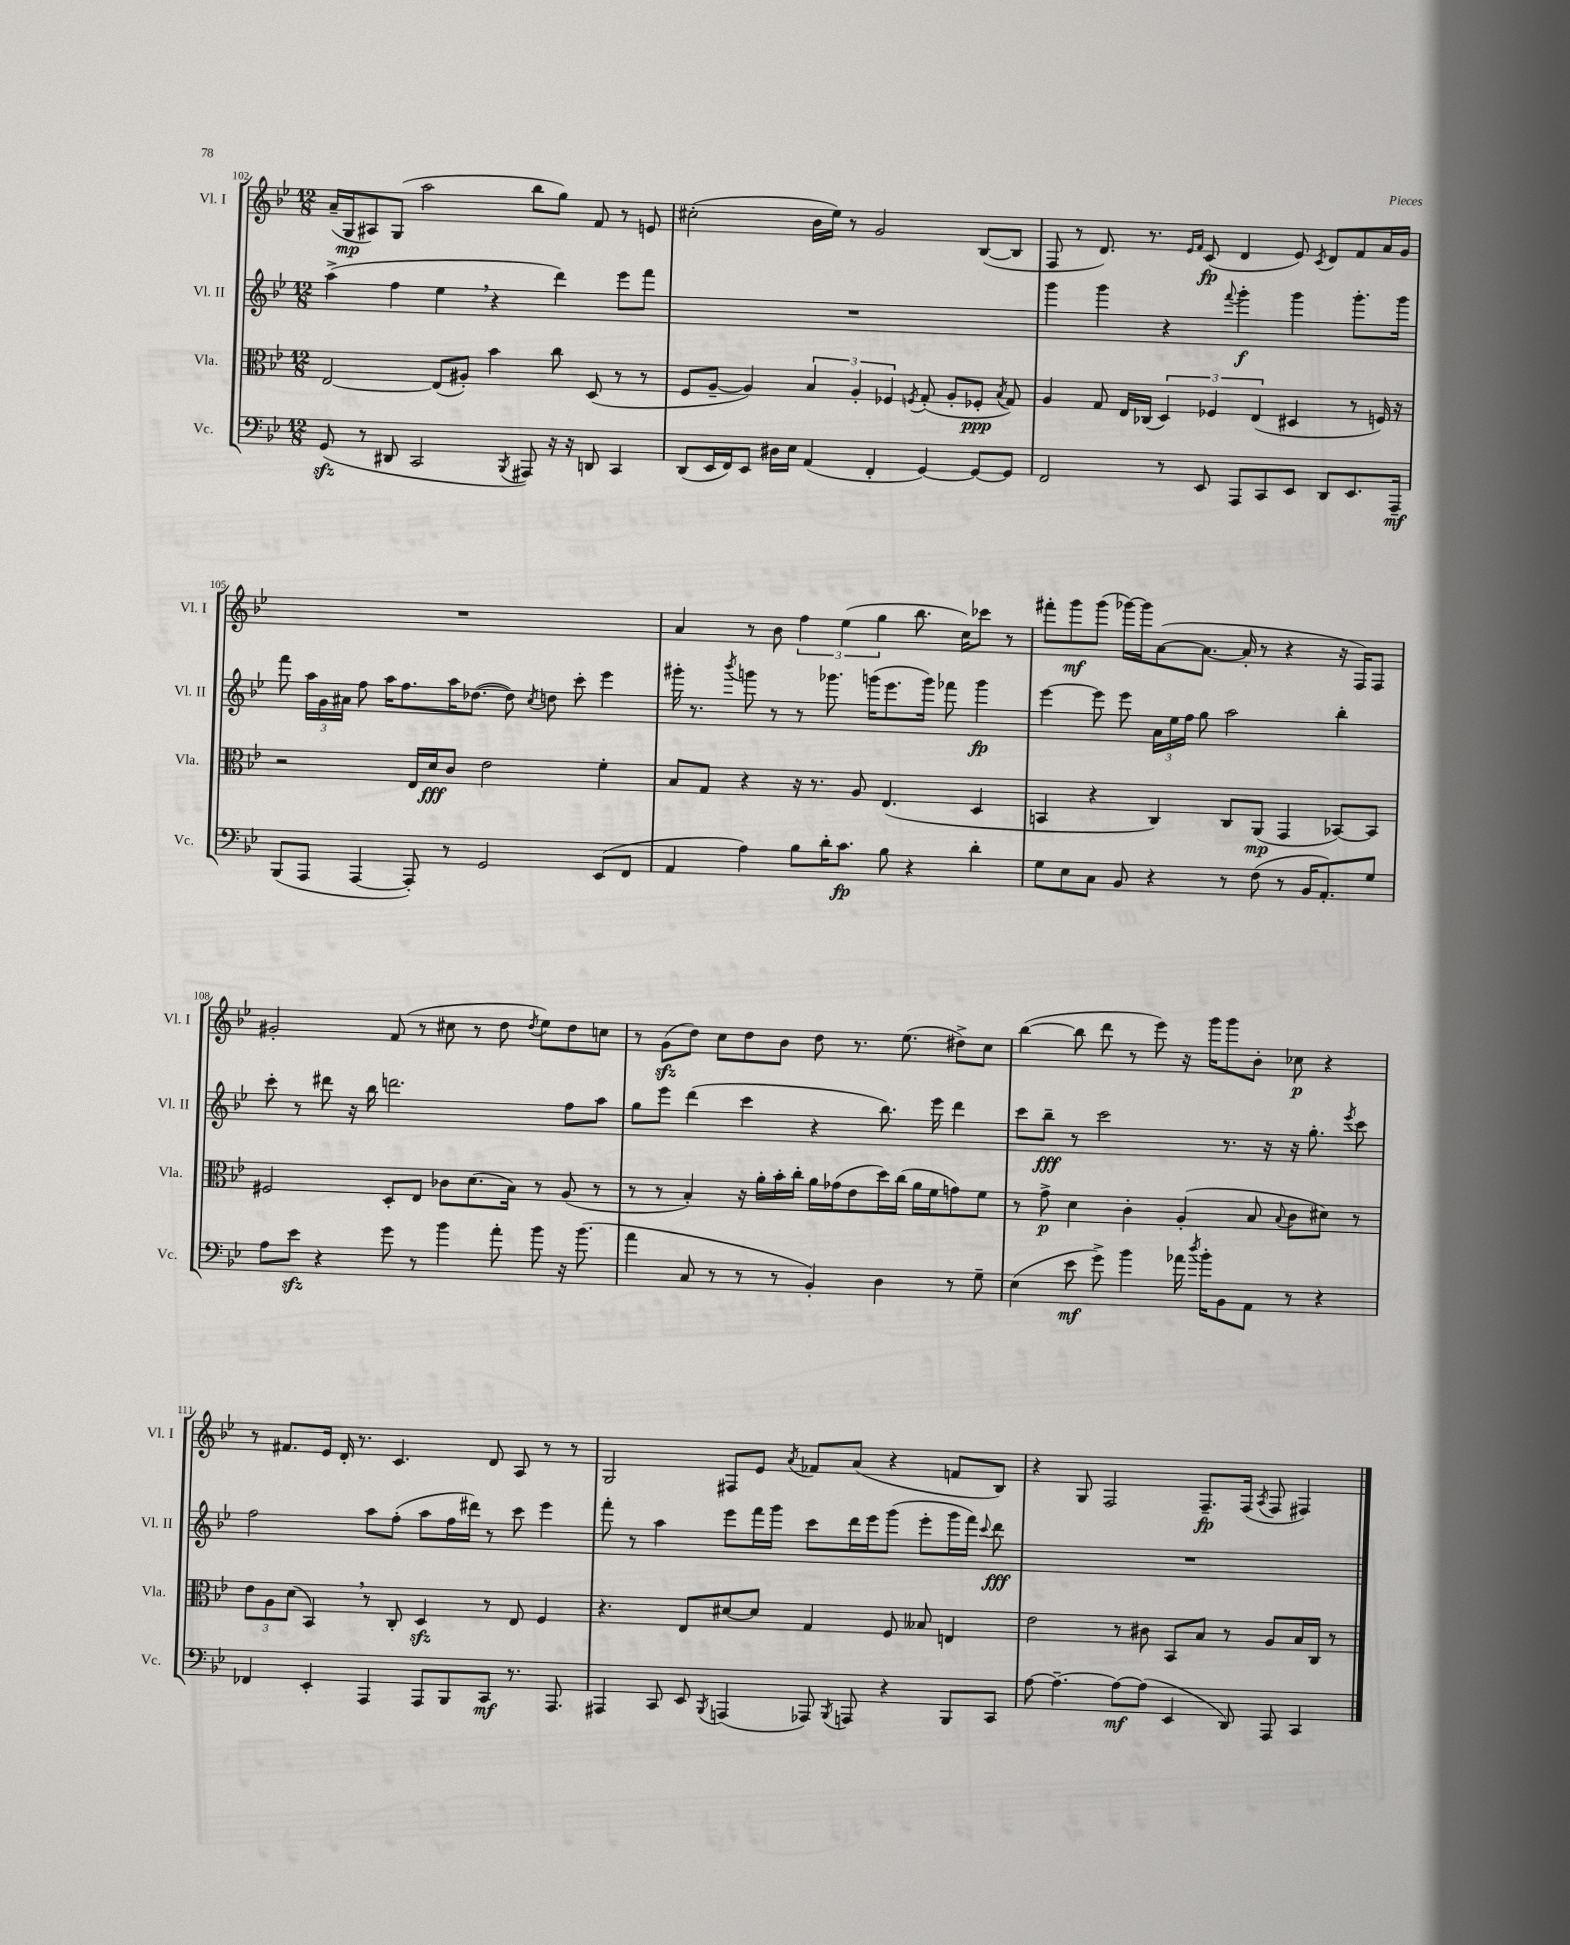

**kern	**dynam	**kern	**dynam	**kern	**dynam	**kern	**dynam
*part4	*part4	*part3	*part3	*part2	*part2	*part1	*part1
*staff4	*staff4	*staff3	*staff3	*staff2	*staff2	*staff1	*staff1
*I"Vc.	*	*I"Vla.	*	*I"Vl. II	*	*I"Vl. I	*
*I'Vc.	*	*I'Vla.	*	*I'Vl. II	*	*I'Vl. I	*
*clefF4	*	*clefC3	*	*clefG2	*	*clefG2	*
*k[b-e-]	*	*k[b-e-]	*	*k[b-e-]	*	*k[b-e-]	*
*M12/8	*	*M12/8	*	*M12/8	*	*M12/8	*
=102	=102	=102	=102	=102	=102	=102	=102
(8GGzz/	.	[2E-/	.	(4aa^\	.	(16a~/LL	.
.	.	.	.	.	.	16G/J	mp
8r	.	.	.	.	.	8A#X/)	.
8DD#X/	.	.	.	4ff\	.	(8G/J	.
2CC/	.	.	.	.	.	2aa\	.
.	.	(8E-/L]	.	4ee-,\	.	.	.
.	.	8A#X'/J)	.	.	.	.	.
.	.	4b-\	.	4r	.	.	.
8qBBB-/	.	.	.	.	.	.	.
8AAA#X/)	.	.	.	.	.	8bb-\L	.
16r	.	8cc\	.	4ddd\)	.	8gg\J)	.
16r	.	.	.	.	.	.	.
8DDn/	.	(8D/	.	.	.	8f/	.
4CC/	.	8r	.	8eee-\L	.	8r	.
.	.	8r	.	8fff\J	.	8en/	.
=103	=103	=103	=103	=103	=103	=103	=103
(8DD/L	.	8F/L	.	1.r	.	(2cc#X'\	.
16EE-/L	.	[8A~/J	.	.	.	.	.
16FF/J)	.	.	.	.	.	.	.
8EE-/J	.	4A/])	.	.	.	.	.
16D#X\LL	.	.	.	.	.	.	.
16E-\JJ	.	.	.	.	.	.	.
(4AA/	.	6B-/	.	.	.	16b-\LL	.
.	.	.	.	.	.	16ee-\JJ)	.
.	.	.	.	.	.	8r	.
.	.	6A'/	.	.	.	.	.
4FF'/	.	.	.	.	.	2g/	.
.	.	6F-X/	.	.	.	.	.
.	.	8qFn/	.	.	.	.	.
[4GG/)	.	(8G'/	.	.	.	.	.
.	.	8A'/L	.	.	.	.	.
8GG/L_	.	8F-X'/J	ppp	.	.	([8B-/L	.
.	.	8qB-/	.	.	.	.	.
8GG/J]	.	8G/)	.	.	.	8B-/J]	.
=104	=104	=104	=104	=104	=104	=104	=104
2FF/	.	4A/	.	4ggg\	.	8F/	.
.	.	.	.	.	.	8r	.
.	.	8G/	.	4ggg\	.	8.d/)	.
.	.	16E-/LL	.	.	.	.	.
.	.	(16C-X/JJ	.	.	.	8.r	.
8r	.	6D/)	.	4r	.	.	.
.	.	.	.	.	.	16qqe-/LL	.
.	.	.	.	.	.	16qqf/JJ	.
8EE-/	.	.	.	.	.	(8c/	fp
.	.	6F-X/	.	.	.	.	.
.	.	.	.	8qqfff/	.	.	.
8AAA/L	.	.	.	4ggg'\	f	4d/	.
.	.	(6E-/	.	.	.	.	.
8CC/	.	.	.	.	.	.	.
8EE-/J	.	4D#X/	.	4ggg\	.	8e-/)	.
.	.	.	.	.	.	8qc/	.
8DD/L	.	.	.	.	.	8d/L	.
8.EE-/	.	8r	.	8.ggg'\L	.	8f/	.
.	.	16Fn/)	.	.	.	16a/L	.
16AAA~/Jk	mf	16r	.	16ggg\Jk	.	16g/JJ	.
!!LO:LB:g=z
=105	=105	=105	=105	=105	=105	=105	=105
(8BBB-/L	.	2r	.	8fff\	.	1.r	.
8AAA/J	.	.	.	24aa\LL	.	.	.
.	.	.	.	24g\	.	.	.
.	.	.	.	24a#X\JJ	.	.	.
[4AAA/	.	.	.	8ff\	.	.	.
.	.	.	.	16aa\KL	.	.	.
.	.	.	.	8.ff\	.	.	.
8AAA'/])	.	16E-/LL	.	.	.	.	.
.	.	16d/J	fff	.	.	.	.
8r	.	8c/J	.	16aa\K	.	.	.
.	.	.	.	([8.dd-X\J	.	.	.
2GG/	.	2e-\	.	.	.	.	.
.	.	.	.	8dd-\])	.	.	.
.	.	.	.	8qcc/	.	.	.
.	.	.	.	8ddn\	.	.	.
.	.	.	.	8ccc'\	.	.	.
(8EE-/L	.	4f'\	.	4eee-\	.	.	.
8FF/J	.	.	.	.	.	.	.
=106	=106	=106	=106	=106	=106	=106	=106
4AA/	.	8B-/L	.	16ggg#X'\	.	4a/	.
.	.	.	.	8.r	.	.	.
.	.	8G/J	.	.	.	.	.
.	.	.	.	8qbbb-/	.	.	.
4A\)	.	4r	.	8gggn\	.	8r	.
.	.	.	.	8r	.	8b-\	.
8B-\L	.	16r	.	8r	.	6ff\	.
.	.	8.r	.	.	.	.	.
16d'\K	.	.	.	8.ggg-X\	.	.	.
.	.	.	.	.	.	(6ee-\	.
8.c\J	fp	.	.	.	.	.	.
.	.	8A/	.	.	.	.	.
.	.	.	.	(16gggn\KL	.	.	.
.	.	.	.	.	.	6gg\	.
8B-\	.	(4.E-/	.	8.eee-\	.	.	.
4r	.	.	.	.	.	8.bb-\	.
.	.	.	.	16ggg\Jk)	.	.	.
.	.	.	.	8fff-X\	.	.	.
.	.	.	.	.	.	16cc\KL)	.
4d'\	.	4D/	.	4ggg\	fp	8ccc-X\J	.
.	.	.	.	.	.	8r	.
=107	=107	=107	=107	=107	=107	=107	=107
8G\L	.	4BBn/	.	[4eee-\	.	8fff#X'\L	.
8E-\	.	.	.	.	.	8ggg\	mf
8C\J	.	4r	.	8eee-\]	.	(8ggg\J	.
8BB-/	.	.	.	8eee-\	.	[16ggg-X\LL)	.
.	.	.	.	.	.	16ggg-\J]	.
4r	.	4C/)	.	24a\LL	.	([8a\	.
.	.	.	.	24ee-\	.	.	.
.	.	.	.	24ff\JJ	.	.	.
.	.	.	.	8gg\	.	8.a\J_	.
8r	.	8C/L	.	2aa\	.	.	.
.	.	.	.	.	.	16a'/]	.
(8F\	.	(8AA/J	mp	.	.	8r	.
8r	.	4GG/	.	.	.	4r	.
16BB-/KL	.	.	.	.	.	.	.
8.AA'/)	.	.	.	.	.	.	.
.	.	[8BB-X/L)	.	4bb-'\	.	16r	.
.	.	.	.	.	.	16F/KL)	.
8G/J	.	8BB-/J]	.	.	.	8F/J	.
!!LO:LB:g=z
=108	=108	=108	=108	=108	=108	=108	=108
8A\L	.	2F#X/	.	8ccc'\	.	2g#X'/	.
8e-zz\J	.	.	.	8r	.	.	.
4r	.	.	.	8ddd#X\	.	.	.
.	.	.	.	16r	.	.	.
.	.	.	.	16bb-\	.	.	.
8g\	.	8D'/L	.	2.dddn\	.	(8f/	.
8r	.	8E-/J	.	.	.	8r	.
4b-\	.	8c-X\L	.	.	.	8cc#X\	.
.	.	(8.d\	.	.	.	8r	.
8a'\	.	.	.	.	.	8dd\	.
.	.	16B-\Jk)	.	.	.	.	.
.	.	.	.	.	.	8qdd/	.
8b-\	.	8r	.	.	.	8ee-\L)	.
16r	.	(8A/	.	8ff\L	.	8dd\	.
(8.b-\	.	.	.	.	.	.	.
.	.	8r	.	8aa\J	.	8ccn\J	.
=109	=109	=109	=109	=109	=109	=109	=109
4a\	.	8r	.	8gg\L	.	8r	.
.	.	8r	.	8eee-\J	.	(8gzz\L	.
8C/	.	4B-'/)	.	(4ddd\	.	8dd\J)	.
8r	.	.	.	.	.	8cc\L	.
8r	.	16r	.	4ccc\	.	8dd\	.
.	.	16a'\LL	.	.	.	.	.
8r	.	16b-'\	.	.	.	8b-\J	.
.	.	16cc'\JJ	.	.	.	.	.
4BB-'/)	.	16a\LL	.	4r	.	8dd\	.
.	.	(16g-X\J	.	.	.	.	.
.	.	8e-\	.	.	.	8.r	.
4D\	.	16dd\L)	.	8.bb-\)	.	.	.
.	.	(16cc\JJ	.	.	.	(8.ee-\	.
.	.	16a\LL	.	.	.	.	.
.	.	16f\J	.	16eee-\	.	.	.
8r	.	8gn\)	.	4ddd\	.	8dd#X^\L)	.
8G~\	.	8f\J	.	.	.	8cc\J	.
=110	=110	=110	=110	=110	=110	=110	=110
(4E-\	.	8r	.	8ccc\L	.	([4bb-\	.
.	.	8g^\	p	8bb-~\J	fff	.	.
8e-\	mf	4d\	.	8r	.	8bb-\]	.
8g^\)	.	.	.	2ccc\	.	8ddd\	.
4b-\	.	4c'\	.	.	.	8r	.
.	.	.	.	.	.	8eee-\)	.
16a-X\	.	(4A'/	.	.	.	16r	.
8qdd/	.	.	.	.	.	.	.
16b-'\KL	.	.	.	.	.	16ggg\KL	.
8BB-\	.	.	.	8.r	.	8ggg\	.
8AA\J	.	8B-/	.	.	.	8b-'\J	.
.	.	.	.	16r	.	.	.
.	.	8qqB-/	.	.	.	.	.
8r	.	8c\L	.	16r	.	8cc-X\	p
.	.	.	.	8.gg'\	.	.	.
4r	.	8d#X\J)	.	.	.	4r	.
.	.	.	.	8qeee-/	.	.	.
.	.	8r	.	8ccc\	.	.	.
!!LO:LB:g=z
=111	=111	=111	=111	=111	=111	=111	=111
4FF-X/	.	12e-\L	.	2ff\	.	8r	.
.	.	12A\	.	.	.	.	.
.	.	.	.	.	.	8.f#X/L	.
.	.	(12d\J	.	.	.	.	.
4EE-'/	.	4BB-,/)	.	.	.	.	.
.	.	.	.	.	.	16e-/Jk	.
.	.	.	.	.	.	16d'/	.
.	.	.	.	.	.	8.r	.
4AAA/	.	8r	.	8aa\L	.	.	.
.	.	8C'/	.	(8ff'\J	.	4.c/	.
8AAA/L	.	4Dzz/	.	8aa\L	.	.	.
8BBB-/	.	.	.	16ff\L	.	.	.
.	.	.	.	16ddd#X\JJ)	.	.	.
8CC/J	mf	8r	.	8r	.	8d/	.
8.r	.	8E-/	.	8ccc\	.	8A/	.
.	.	4F/	.	4eee-\	.	8r	.
8.AAA/	.	.	.	.	.	.	.
.	.	.	.	.	.	8r	.
=112	=112	=112	=112	=112	=112	=112	=112
4AAA#X/	.	4.r	.	8fff'\	.	2G/	.
.	.	.	.	8r	.	.	.
8CC/	.	.	.	4aa\	.	.	.
8EE-/	.	8E-/L	.	.	.	.	.
8qBBB-/	.	.	.	.	.	.	.
(4AAAn/	.	[8d#X/	.	8eee-\L	.	8F#X/L	.
.	.	8d#/J]	.	16fff\L	.	8e-/J	.
.	.	.	.	16ggg\JJ	.	.	.
.	.	.	.	.	.	8qa/	.
8AAA-X/)	.	4G/	.	8ccc\L	.	8f-X/L	.
8qBBB-/	.	.	.	.	.	.	.
8AAAn/	.	.	.	16ddd\L	.	(8a/J	.
.	.	.	.	16eee-\J	.	.	.
4r	.	8F/	.	(8ggg\J	.	4r	.
.	.	8B--X/	.	8eee-'\L	.	.	.
8BBB-/L	.	4En/	.	16ggg\L	.	8fn/L	.
.	.	.	.	16fff\JJ)	.	.	.
.	.	.	.	8qqccc/	.	.	.
8CC/J	.	.	.	8ddd\	fff	8B-/J)	.
=113	=113	=113	=113	=113	=113	=113	=113
[8A\	.	2e-\	.	1.r	.	4r	.
4.A~\_	.	.	.	.	.	.	.
.	.	.	.	.	.	8G/	.
.	.	.	.	.	.	2F/	.
8A\L_	mf	8r	.	.	.	.	.
(8A\J]	.	8c#X\	.	.	.	.	.
4EE-/	.	8BB-/L	.	.	.	.	.
.	.	8B-/J	.	.	.	8.F~/L	fp
8DD/)	.	8r	.	.	.	.	.
.	.	.	.	.	.	(16F/Jk	.
.	.	.	.	.	.	8qA/	.
8AAA/	.	8A/L	.	.	.	8F/	.
4CC/	.	16B-/L	.	.	.	4F#X/)	.
.	.	16C/JJ	.	.	.	.	.
.	.	8r	.	.	.	.	.
==	==	==	==	==	==	==	==
*-	*-	*-	*-	*-	*-	*-	*-
